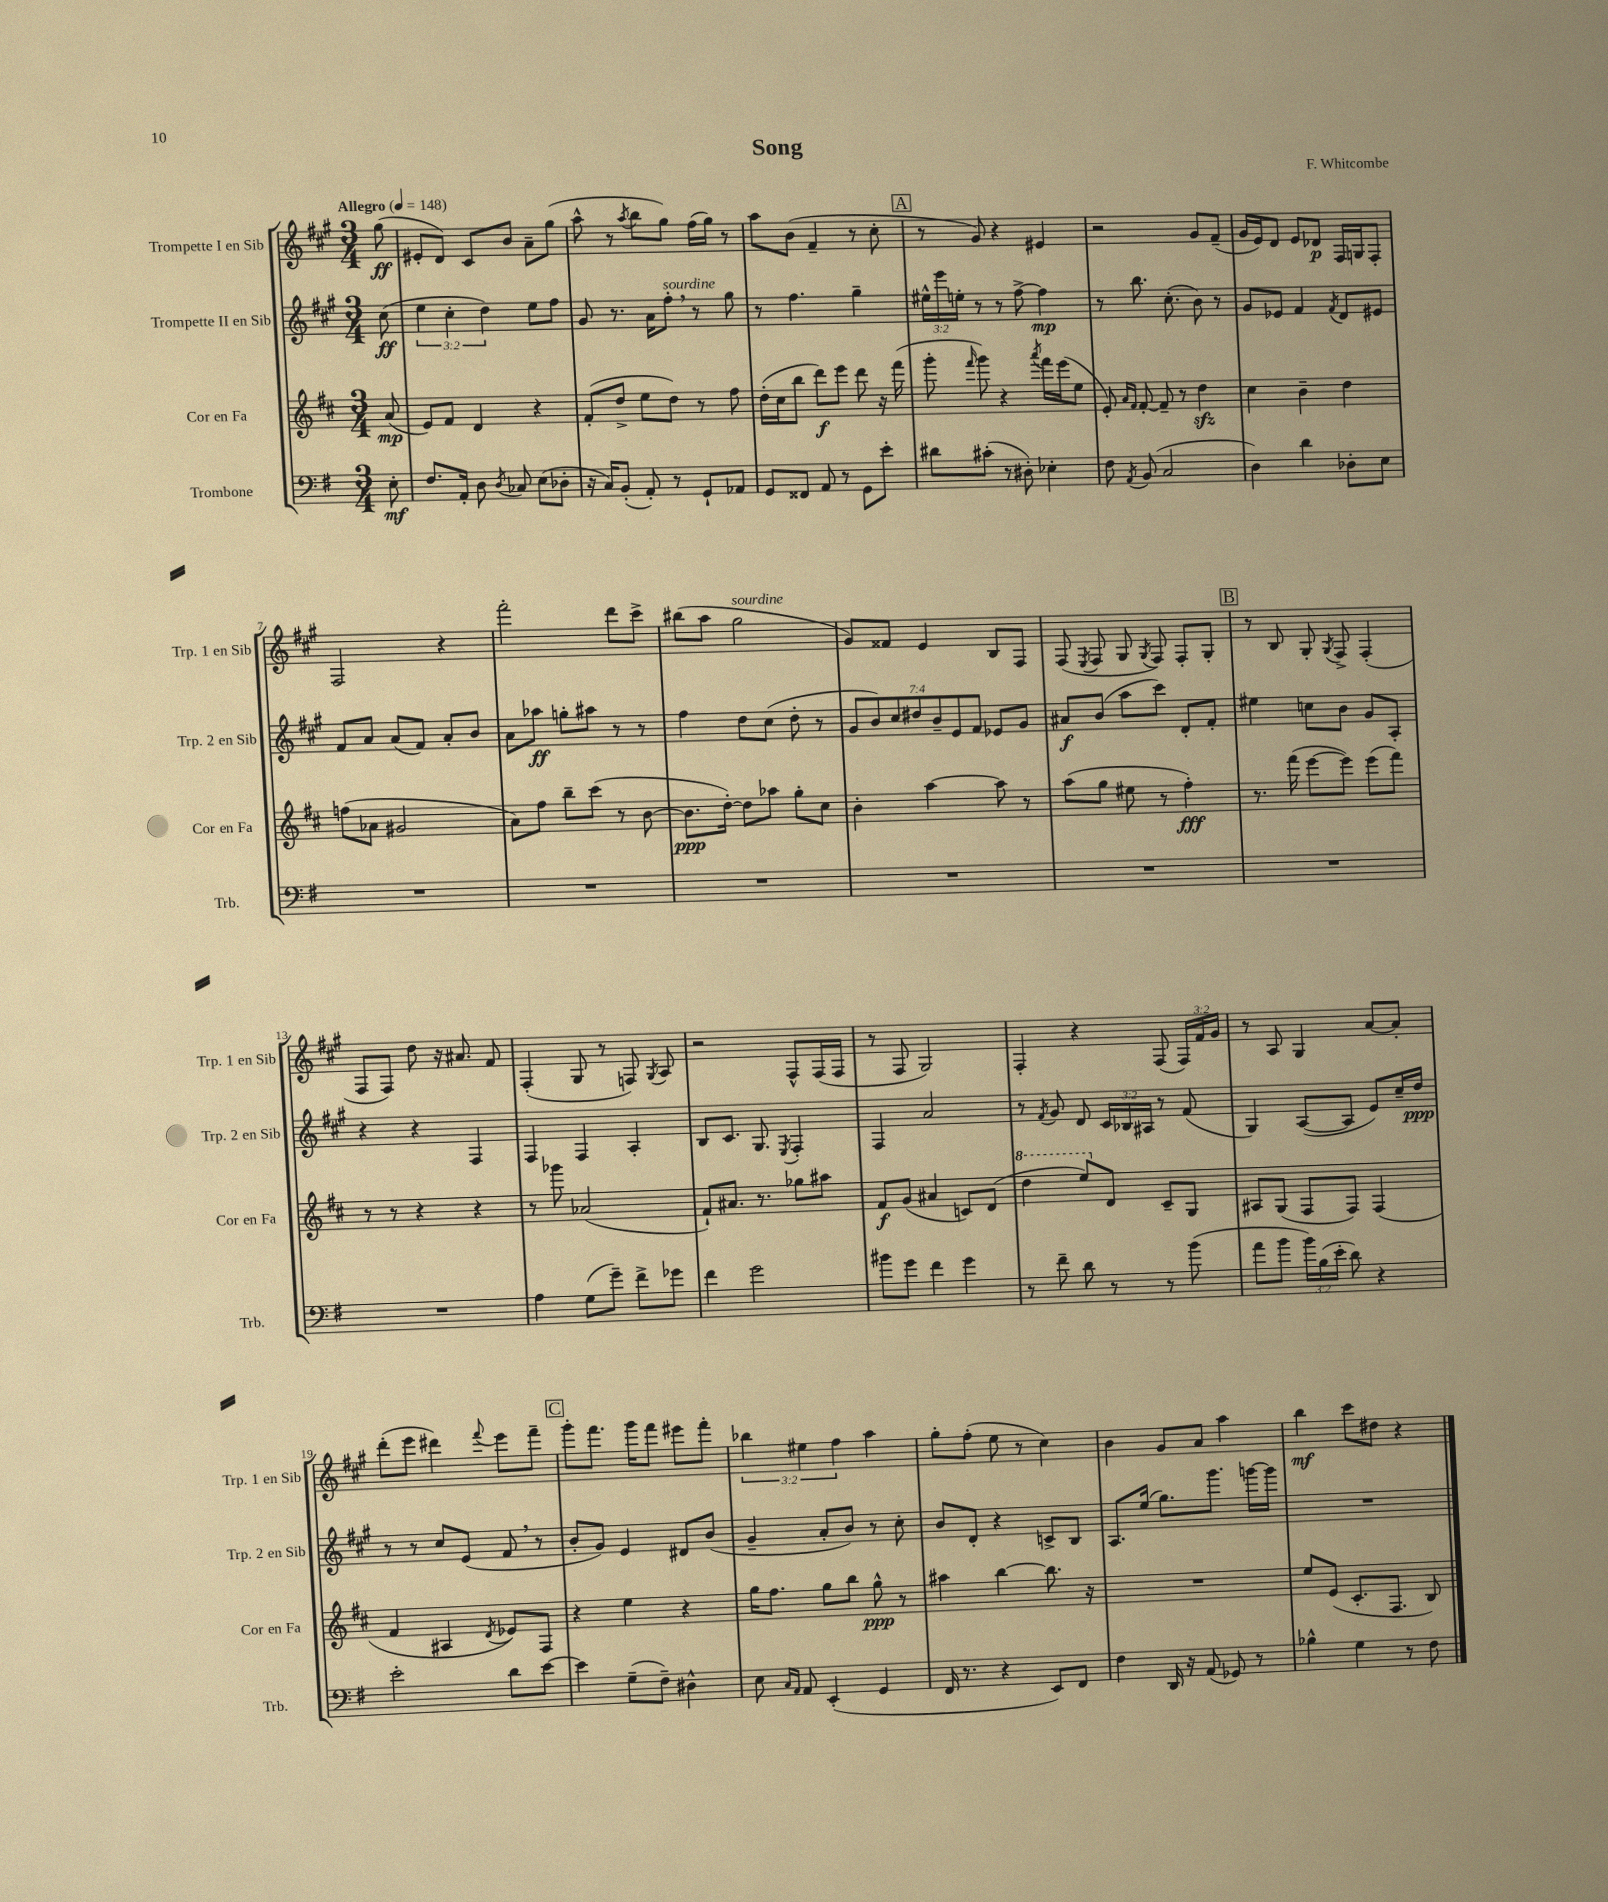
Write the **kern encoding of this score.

**kern	**kern	**kern	**kern
*staff4	*staff3	*staff2	*staff1
*clefF4	*clefG2	*clefG2	*clefG2
*k[f#]	*k[f#c#]	*k[f#c#g#]	*k[f#c#g#]
*M3/4	*M3/4	*M3/4	*M3/4
*MM148	*MM148	*MM148	*MM148
8E'\	(8a/	(8cc#\	(8gg#\
=	=	=	=
8.F#/L	8e/L)	6ee\	8e#'/L
.	8f#/J	.	8d/J)
.	.	6cc#'\	.
16AA'/Jk	.	.	.
8D\	4d/	.	8c#/L
.	.	6dd\)	.
8qD/	.	.	.
8C-/	.	.	8b/J
(8E\L	4r	8ee\L	8a~\L
8D-'\J	.	8ff#\J	(8gg#\J
=	=	=	=
16r	(8f#'/L	8g#/	8aa^^\
16C/LK)	.	.	.
(8BB'/J	8dd^/J	8.r	8r
.	.	.	8qaa/
8AA'/)	8ee\L	.	8bb\L
.	.	16a\LK	.
8r	8dd\J)	8ff#'\J	8gg#\J)
8GG`/L	8r	8r	(16ff#\LL
.	.	.	16gg#\JJ)
8AA-/J	8ff#\	8gg#\	8r
=	=	=	=
8GG/L	(16dd'\LL	8r	8aa\L
.	16cc#\J	.	.
8FF##/J	8bb\J	4.ff#\	(8b\J
8AA/	8ddd\L)	.	4f#~/
8r	8eee\J	.	.
8GG\L	8ddd\	4gg#~\	8r
8e'\J	16r	.	8cc#'\
.	(16fff#\	.	.
=	=	=	=
8d#\L	8ggg'\	24ee#^^\LL	8r
.	.	24eee\	.
.	.	24ee'\JJ	.
.	16qqfff#/	.	.
(8c#'\J	8ggg\)	8r	8g#/)
8r	4r	8r	4r
8D#'\)	.	[8ff#^\	.
.	8qaaa/	.	.
4E-'\	16fff#\LL	4ff#\]	4e#/
.	(16eee\J	.	.
.	8ee\J	.	.
=	=	=	=
8F#\	8e'/)	8r	2r
.	16qqa/LL	.	.
8qAA/	16qqf#/JJ	.	.
(8BB/	[8f#'/	8.bb\	.
2C/	8f#~/]	.	.
.	.	(8.cc#'\	.
.	8r	.	.
.	4dd\	8b\)	8g#/L
.	.	8r	(8f#~/J
=	=	=	=
4D\)	4cc#\	8g#/L	16g#/LL
.	.	.	16e/J)
.	.	8e-/J	8d/J
4d\	4b~\	4f#/	8e/L
.	.	.	8d-/J
.	.	8qf#/	.
8D-'\L	4dd\	8d/L	16F#/LL
.	.	.	16G/J
8E\J	.	8e#/J	8F#'/J
=	=	=	=
2.r	(8ff\L	8f#/L	2F#/
.	8a-\J	8a/J	.
.	2g#/	(8a/L	.
.	.	8f#/J)	.
.	.	8a'/L	4r
.	.	8b/J	.
=	=	=	=
2.r	8a\L)	8a\L	2fff#'\
.	8ff#\J	8aa-\J	.
.	8bb~\L	8gg'\L	.
.	(8ccc#\J	8aa#\J	.
.	8r	8r	8ddd\L
.	[8b\	8r	8ccc#^\J
=	=	=	=
2.r	8.b\]L	4ff#\	(8bb#\L
.	.	.	8aa\J
.	[16dd'\Jk)	.	.
.	8dd\]L	8dd\L	2gg#\
.	8aa-\J	(8cc#\J	.
.	8gg'\L	8dd'\	.
.	8cc#\J	8r	.
=	=	=	=
2.r	4b'\	14g#/L	8g#/L)
.	.	14b/)	.
.	.	.	8f##/J
.	.	14cc#/	.
.	.	14dd#/	.
.	[4aa\	.	4e/
.	.	14b~/	.
.	.	14e/	.
.	.	14f#/J	.
.	8aa\]	8e-/L	8B/L
.	8r	8g#/J	8F#/J
=	=	=	=
2.r	(8aa\L	8a#/L	(8F#/
.	.	.	8qE/
.	8gg\J	(8b/J	8F#/
.	8ee#\	8aa\L	8G#/
.	.	.	8qG#/
.	8r	8ccc#\J)	8F#/)
.	4ff#'\)	8d'/L	8F#'/L
.	.	8f#'/J	8G#'/J
=	=	=	=
2.r	8.r	4ee#\	8r
.	.	.	8B/
.	(16fff#\	.	.
.	[8eee\L	8cc\L	8G#'/
.	.	.	8qG#/
.	8eee\]J)	8b\J	8F#^/
.	(8eee\L	8g#/L	(4F#'/
.	8fff#\J)	8A'/J	.
=	=	=	=
2.r	8r	4r	8F#/L
.	8r	.	8F#/J)
.	4r	4r	8dd\
.	.	.	16r
.	.	.	8.a#/
.	4r	4F#/	.
.	.	.	8f#/
=	=	=	=
4A\	8r	4F#/	(4F#'/
.	8ggg-\	.	.
(8G\L	(2a-/	4F#/	8G#/
8g~\J)	.	.	8r
8f#^\L	.	4A'/	8F/)
.	.	.	8qG#/
8g-\J	.	.	8A/
=	=	=	=
4f#\	8f#`/L)	8B/L	2r
.	8.a#/J	8.c#/J	.
2g\	.	.	.
.	8.r	8.G#/	.
.	.	8qE/	.
.	8gg-\L	4F#'/	8F#^^/L
.	8aa#\J	.	(16F#/L
.	.	.	16F#/JJ
=	=	=	=
8b#\L	8f#/L	4F#/	8r
8g\J	(8g/J	.	8F#/
4f#\	4a#/	2a/	2G#/)
4g\	8c/L)	.	.
.	(8d/J	.	.
=	=	=	=
8r	4ddd\	8r	4F#'/
.	.	8qf#/	.
8f#~\	.	8g#/	.
8d\	8eee/L)	8d/	4r
8r	8d/J	24c#/LL	.
.	.	24B-/	.
.	.	24A#/JJ	.
8r	8c#~/L	8r	(8F#/
(8b\	8G/J	(8f#/	24F#/LL)
.	.	.	24f#/
.	.	.	24g#/JJ
=	=	=	=
8a\L	8A#/L	4G#/)	8r
8b\J	(8G/J	.	8A/
24b\LL)	8F#/L	([8A/L	4G#/
(24B\	.	.	.
24e'\JJ	.	.	.
8d\)	8F#/J)	8A/]J	.
4r	(4F#/	8e/L)	[8a/L
.	.	16cc#~/L	8a'/]J
.	.	16dd/JJ	.
=	=	=	=
2e'\	4f#/	8r	(8ddd'\L
.	.	8r	8eee\J
.	4A#/	8cc#/L	4ddd#\)
.	.	(8e/J	.
.	8qd/	.	8qqfff#/
8d\L	8e-/L)	8f#/	8eee\L
[8e\J	8F#/J	8r	8fff#~\J
=	=	=	=
4e\]	4r	8b'/L	8ggg#'\L
.	.	8g#/J)	8.fff#\J
(8G~\L	4ee\	4e/	.
.	.	.	16ggg#\LK
8F#~\J)	.	.	8fff#\J
4D#^^\	4r	8d#/L	8eee#\L
.	.	(8b/J	8fff#'\J
=	=	=	=
8E\	16gg\LK	4g#~/	6bb-\
.	8.ff#\J	.	.
16qqC/LL	.	.	.
16qqAA/JJ	.	.	.
8AA/	.	.	.
.	.	.	6ee#\
(4EE'/	8gg\L	8a'/L	.
.	.	.	6ff#\
.	8bb\J	8b/J)	.
4GG/	8gg^^\	8r	4aa\
.	8r	8cc#'\	.
=	=	=	=
16FF#/	4aa#\	8b/L	8gg#'\L
8.r	.	.	.
.	.	8d'/J	(8ff#'\J
4r	[4bb\	4r	8ee\
.	.	.	8r
8EE/L)	8.bb\]	8c^/L	4cc#\)
8FF#/J	.	8B/J	.
.	16r	.	.
=	=	=	=
4F#\	2.r	8.A/L	4b\
.	.	(16ee/Jk	.
16DD/	.	8.gg#\L)	8g#/L
16r	.	.	.
(8AA/	.	.	8a/J
.	.	8.ggg#\J	.
8GG-/)	.	.	4aa\
8r	.	[16ggg\LL	.
.	.	16ggg\]JJ	.
=	=	=	=
4B-^^\	8ee/L	2.r	4bb\
.	(8e/J	.	.
4G\	8.c#'/L	.	8ccc#\L
.	.	.	8dd#\J
.	8.F#/J	.	.
8r	.	.	4r
8F#\	8B/)	.	.
==	==	==	==
*-	*-	*-	*-
